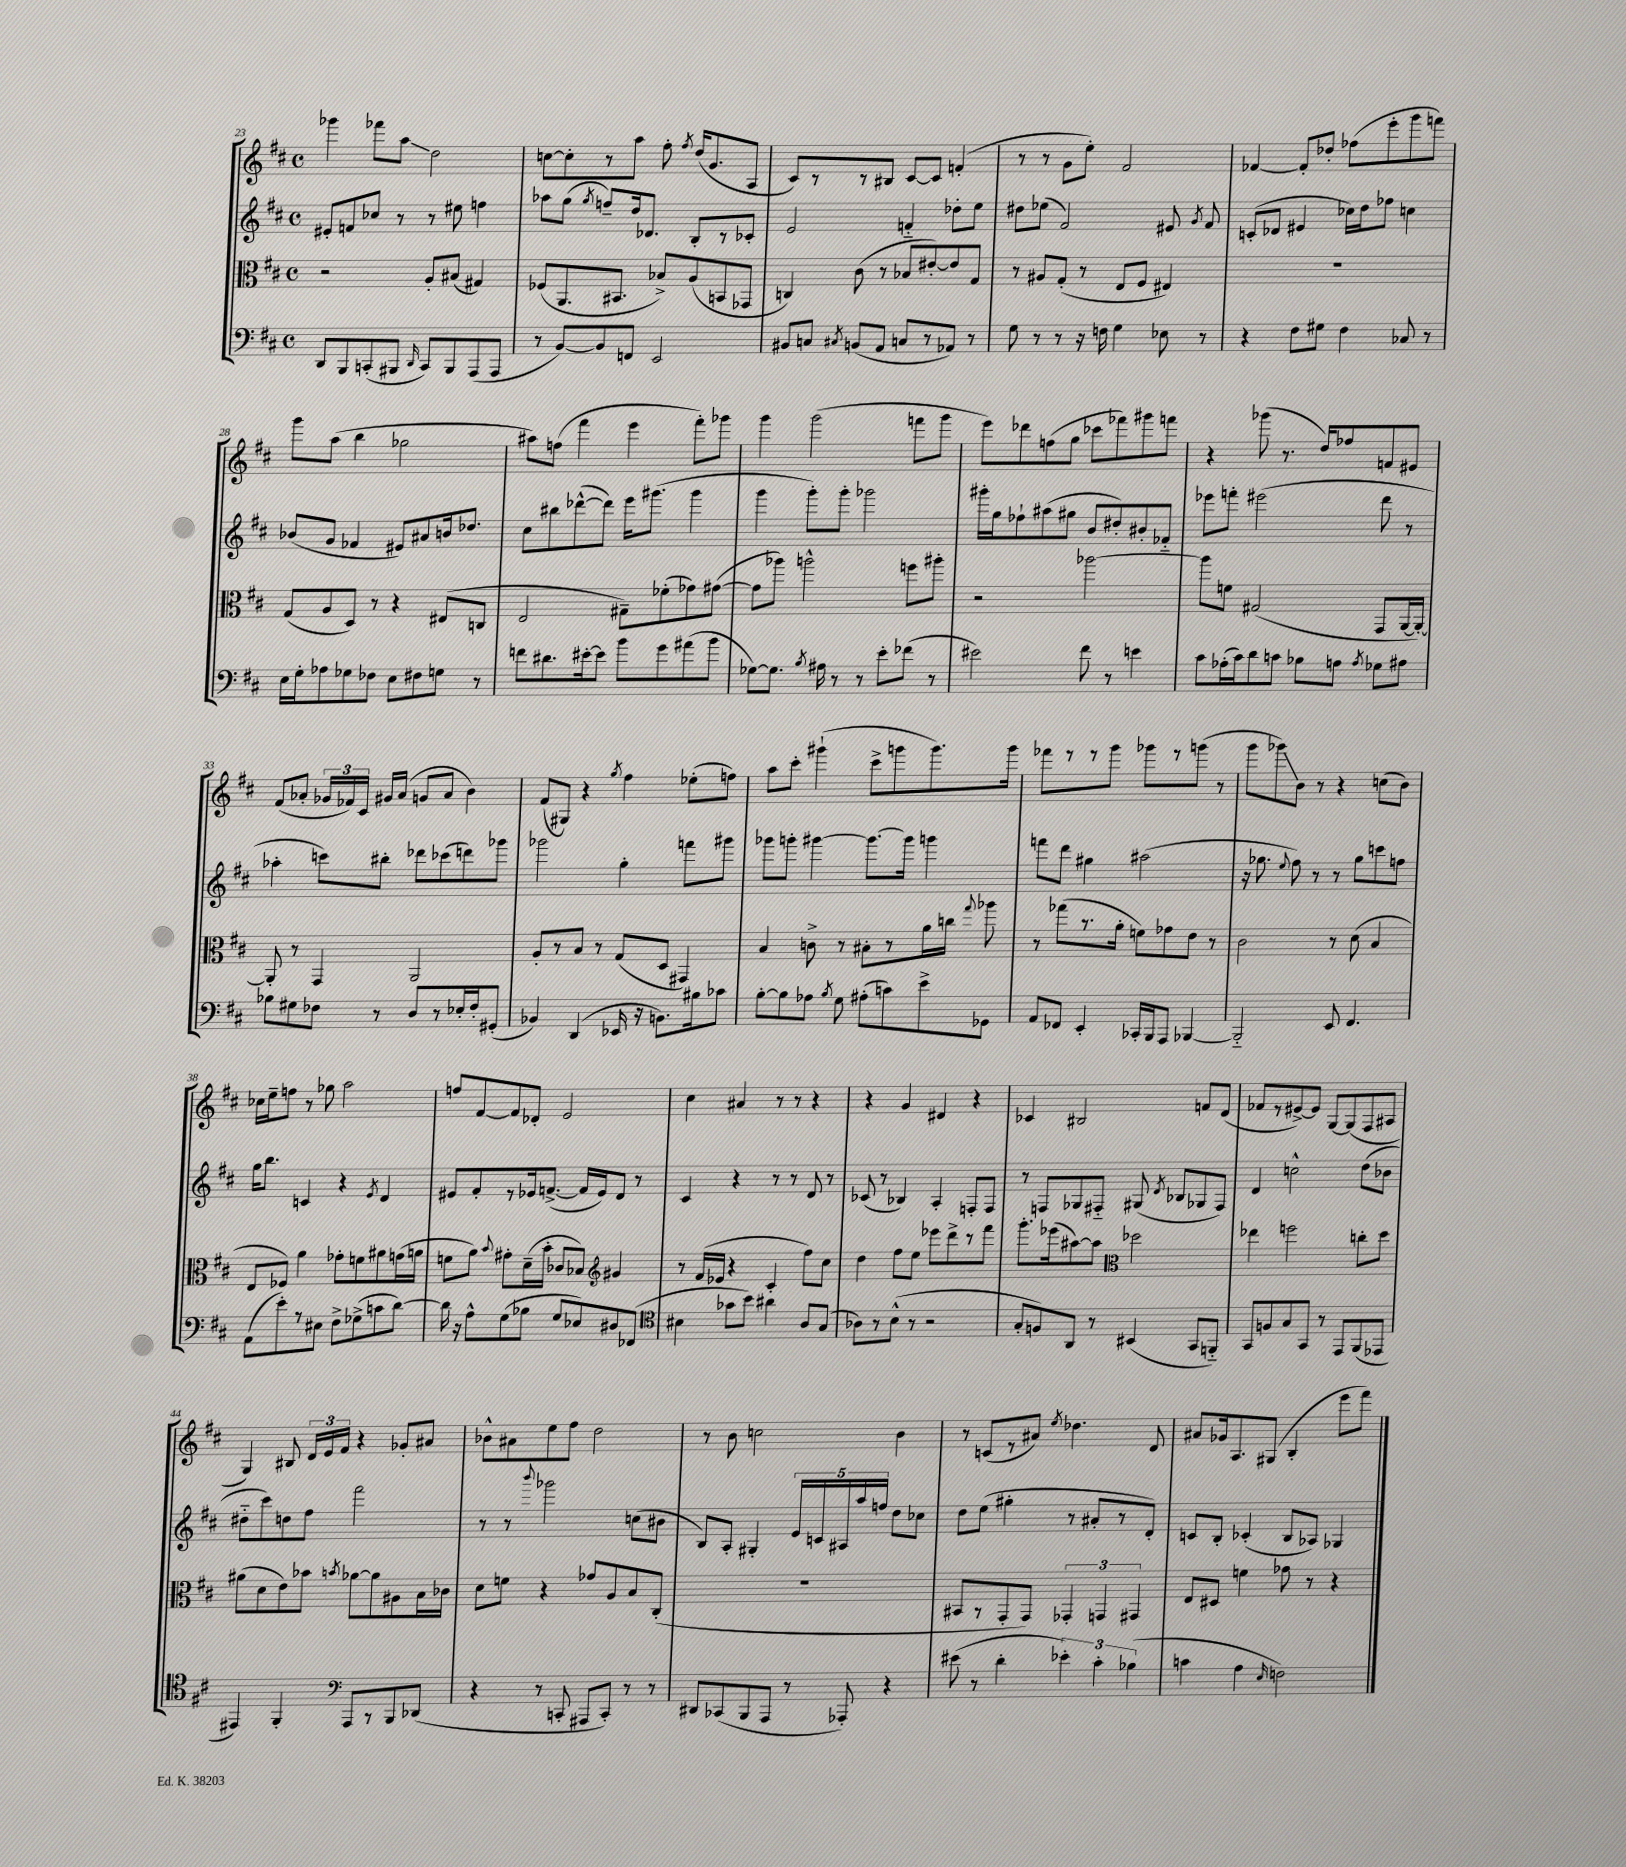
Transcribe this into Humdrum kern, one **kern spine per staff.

**kern	**kern	**kern	**kern
*staff4	*staff3	*staff2	*staff1
*clefF4	*clefC3	*clefG2	*clefG2
*k[f#c#]	*k[f#c#]	*k[f#c#]	*k[f#c#]
*M4/4	*M4/4	*M4/4	*M4/4
*met(c)	*met(c)	*met(c)	*met(c)
8DD	2r	8e#'	4ggg-
8BBB	.	8f	.
(8CC'	.	8cc-	8fff-
8BBB#	.	8r	8aa
16qqDD	.	.	.
8CC)	8A'	8r	2dd
8BBB#	(8B#	8ee#	.
(8AAA	4G#)	4ff	.
8AAA	.	.	.
=	=	=	=
8r	(8F-	8aa-	[8cc
[8BB)	8.AA	(8gg	8cc']
.	.	8qgg	.
8BB]	.	8ff~)	8r
.	8.BB#	.	.
8FF	.	16dd	8aa
.	.	8.d-	.
2EE	8B-^)	.	8ff#'
.	.	.	8qff#
.	(8A	8B'	(16dd
.	.	.	8.g
.	8BB	8r	.
.	8GG-	8c-'	8A
=	=	=	=
8BB#	4C)	2e	8c#)
8C	.	.	8r
8qC#	.	.	.
(8BB	(8c#	.	8r
8AA	8r	.	8B#
8C	8B-	4f'~	[8c#
8r	[8e#')	.	8c#]
8AA-)	8e#]	8dd-'	(4f'
8r	8G	8ee	.
=	=	=	=
8G	8r	8dd#	8r
8r	8A#	(8ee-	8r
8r	(8G'	2f#)	8g
16r	8r	.	8ee')
16F	.	.	.
4G	8E	.	2f#
.	8F#	.	.
8E-	4E#)	8e#	.
.	.	8qg	.
8r	.	8f#	.
=	=	=	=
4r	1r	(8c'	[4f-
.	.	8d-	.
8F#	.	4e#	8f-']
8G#	.	.	8dd-'
4F#	.	16cc-)	(8ff-
.	.	16dd	.
.	.	8ff-	8eee'
8C-	.	4cc	8ggg
8r	.	.	8fff)
=	=	=	=
16E	(8G	(8b-	8ggg
16G'	.	.	.
8A-	8A	8g	(8aa
8G-	8D)	4f-	4bb
8F-	8r	.	.
8E	4r	8e#)	2gg-
8F#	.	8a#	.
8G	(8E#	16b	.
.	.	8.dd-	.
8r	8C	.	.
=	=	=	=
8f	2E	8cc#	8aa#)
8.d#	.	8bb#	(8ff
.	.	([8ddd-^^	4fff#
[16e#'	.	.	.
8e#]	.	8ddd-])	.
8b	8G#~)	16eee	4eee
.	.	(8.ggg#	.
8g	(8f-'	.	.
(8a#	8g-)	4ggg#	8fff#')
8b	([8g#	.	8ggg-
=	=	=	=
[8G-)	8g#]	4ggg	4ggg
8.G-]	8aa-)	.	.
.	2aa^^	8ggg')	(2ggg
8qB	.	.	.
16A#	.	.	.
8r	.	8ggg'	.
8r	.	2ggg-	.
8e'	.	.	.
(8f-	8ff	.	8fff
8r	8aa#'	.	8ggg
=	=	=	=
2e#)	2r	16ggg#'	8eee)
.	.	16gg	.
.	.	8ff-`	8ddd-
.	.	(8aa#	(8ff
.	.	8gg#	8gg
8f#	[2aa-	8b	8ccc-
8r	.	8dd#')	8fff-)
4e	.	8b#'	8ggg#
.	.	8f-'~	8fff
=	=	=	=
8c#	8aa-]	8eee-	4r
(16A-'	8f	8fff'	.
16c#)	.	.	.
8d	(2G#	(2eee#	(8ggg-
8c	.	.	8.r
8B-	.	.	.
.	.	.	16dd)
8A	.	.	8ff-
8qA	.	.	.
8G-	8GG	8ddd	8f
8A#	[16AA	8r	8e#
.	16AA'_)	.	.
=	=	=	=
8B-	8AA']	4aa-'	(8f#
8G#	8r	.	8a-'
8F-	4GG	8ccc)	24g-
.	.	.	24f-)
.	.	.	24c#
8r	.	8bb#'	16g#
.	.	.	(16a-
8D	2AA	8ddd-	8g
8r	.	(8ccc-	8a-
16E-'	.	8ddd)	4b)
16F-'	.	.	.
(8GG#'	.	8ggg-	.
=	=	=	=
4BB-)	8A'	2ggg-	(8f#
.	8r	.	8G#)
(4DD	8B	.	4r
.	8r	.	.
.	.	.	8qgg
16EE-	(8G	4gg'	4ff#
16r	.	.	.
8.BB)	8D	.	.
.	4GG#)	8fff	(8ee-'
16B#	.	.	.
8c-	.	8ggg#	8ff)
=	=	=	=
[8B'	4B	8ggg-	8aa
8B]	.	8ggg'	8ccc#'
8A-	8c^	[4ggg#	(4ggg#`
8qB	.	.	.
8G	8r	.	.
(8A#'	8B#'	8.ggg#_	8ccc#^
8c)	8r	.	8ggg
.	.	16ggg#]	.
8e^	16a	4ggg	8.ggg)
.	16cc	.	.
.	8qqgg	.	.
8GG-	8aa-	.	.
.	.	.	16ggg
=	=	=	=
8AA	8r	8fff	8fff-
8FF-	(8gg-	8ddd	8r
4EE'	8.r	4gg#	8r
.	.	.	8ggg
.	16a'	.	.
16CC-'	8f)	(2aa#	8ggg-
16BBB	.	.	.
8AAA	8g-	.	8r
[4BBB-	8e	.	(8ggg
.	8r	.	8r
=	=	=	=
2BBB-'~]	2c#	16r	8ggg
.	.	8.gg-	.
.	.	.	8ggg-)
.	.	8qqee	.
.	.	8ff#)	8b
.	.	8r	8r
8EE	8r	8r	4r
4.FF#	(8d	8gg-	.
.	4B	8ccc	(8cc
.	.	8ff	8b)
=	=	=	=
(8AA	8E	16gg	16cc-
.	.	8.bb	16ee~
8e')	8F-)	.	8ff
8r	4a	4c	8r
8E#	.	.	8gg-
8F#^	8g-'	4r	2aa
(8G-^	8f	.	.
.	.	8qe	.
8c	8a#	4d	.
[8d)	(16g	.	.
.	16a	.	.
=	=	=	=
16d]	8f	8e#	8ff
16r	.	.	.
8A^^	8a)	8f#'	[8f#
.	8qqb	.	.
(8G	8g#'	8r	8f#]
8B-	(16d~	16e-	8d-'
.	16b'	([8.f^	.
8G	8c-	.	2e
8E-)	8B-)	16f]	.
.	.	16e-)	.
*	*clefG2	*	*
8D#	4g#	8d	.
(8FF-	.	8r	.
=	=	=	=
*clefC4	*	*	*
4B#	8r	4c#	4cc#
.	(16f#	.	.
.	16e-	.	.
8g-	4r	4r	4a#
8b)	.	.	.
4a#	4c#'	8r	8r
.	.	8r	8r
8A	8ff#)	8d	4r
(8G	8cc#	8r	.
=	=	=	=
8A-)	4dd	(8c-	4r
8r	.	8r	.
(8B^^	8ff#	4B-)	4g
8r	8ee	.	.
2r	8eee-	4A'	4d#
.	8ddd^	.	.
.	8r	8F'	4r
.	8fff#	8F	.
=	=	=	=
8G'	8.ggg'	8r	4c-
8F)	.	8F	.
.	(16eee-	.	.
8AA	[8aa#)	8G-	2B#
8r	8aa#]	8F#'~	.
*	*clefC3	*	*
(4BB#	2dd-	(8G#	.
.	.	8qd	.
.	.	8B-	.
8GG	.	8G-	8f
8FF'~)	.	8F#)	(8d
=	=	=	=
8GG	4ee-	4d	8f-
8F	.	.	8r
8G	2ff	2cc^^	[8e#^)
8GG	.	.	8e#]
8r	.	.	[8G
8EE	.	.	(8G]
(8FF#	8cc'	(8dd	8F#
8EE-	8dd	8b-	8A#
=	=	=	=
4EE#)	(8a#	8dd#'~	4G)
.	8d	8ccc#)	.
4FF#'	8e)	8dd	8B#
.	8b-	8ff#	24d
.	.	.	24e
.	.	.	24f#
*clefF4	*	*	*
.	8qb	.	.
8AAA	[8a-	2fff#	4r
8r	8a-]	.	.
8BBB	8A#	.	8g-'
(8DD-	16B	.	8a#
.	16c-	.	.
=	=	=	=
4r	8d	8r	8b-^^
.	8f	8r	8a#
.	.	8qqbbb	.
8r	4r	2ggg-	8ee
8CC'	.	.	8ff#
8AAA#	8g-	.	2dd
8CC')	8A	.	.
8r	8B	(8cc	.
8r	(8C#'	8b#	.
=	=	=	=
8DD#	1r	8B)	8r
(8CC-	.	8A'	8b
8BBB	.	4G#'	2cc
8AAA	.	.	.
8r	.	20e	.
.	.	20c	.
.	.	20A#	.
8AAA-')	.	.	.
.	.	20aa	.
.	.	20ff	.
4r	.	8dd	4b
.	.	8cc-	.
=	=	=	=
(8e#	8BB#	8dd	8r
8r	8r	(8ee	(8c
4d'	8GG'	4gg#'	8r
.	8GG)	.	8a#)
.	.	.	8qee
6e-')	6GG-'	8r	4.dd-
.	.	8a#'	.
6c#'	6GG	.	.
.	.	8r	.
(6B-	6GG#	.	.
.	.	8d')	8d
=	=	=	=
4c	8E	8c	8a#
.	8D#	8B'	16g-
.	.	.	8.A
4A	4f	(4c-'	.
.	.	.	(8G#
16qqE	.	.	.
2F)	8g-	8B	4B'
.	8r	8A-)	.
.	4r	4G-	8eee
.	.	.	8fff#)
==	==	==	==
*-	*-	*-	*-
